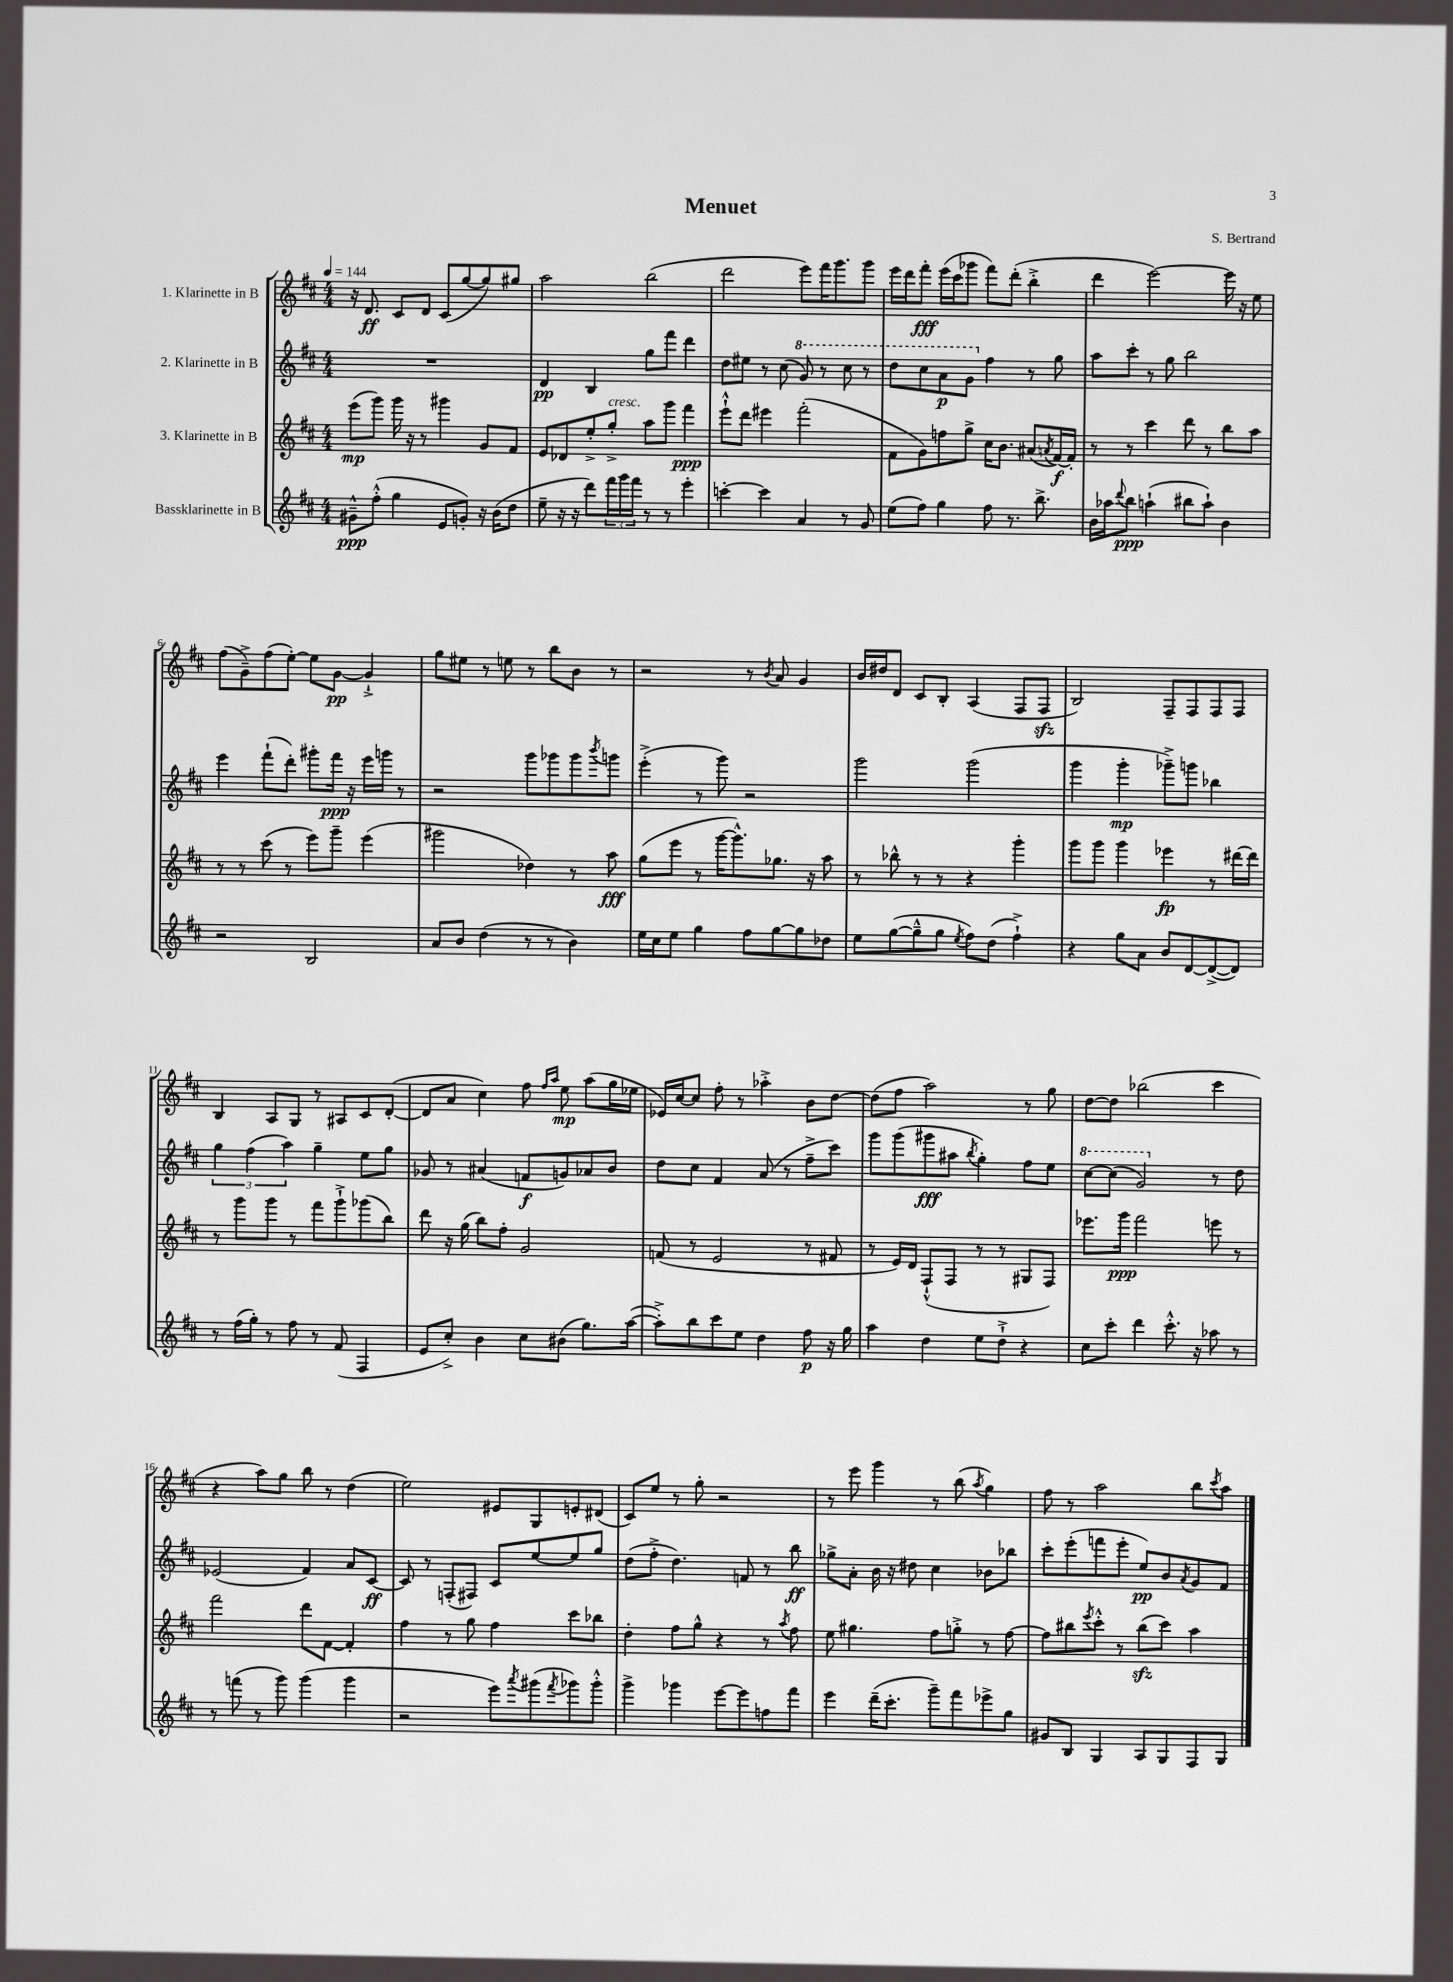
\header { title = "Menuet" composer = "S. Bertrand" }
<<
\new StaffGroup <<
\new Staff = "s0" \with { instrumentName = "1. Klarinette in B" } {
    \clef treble \key d \major \numericTimeSignature \time 4/4 \tempo 4 = 144
    r16 d'8.\ff cis'8 d'8 cis'8( g''8~ g''8) gis''8 |
    a''2 b''2( |
    d'''2 e'''8) fis'''16 g'''8. g'''8 |
    e'''16 d'''16 fis'''8-.\fff e'''16( cis'''16 ges'''8 fis'''8) d'''8-.( b''4-.-> |
    d'''4 e'''2~) e'''16 r16 e''8 |
    fis''8( g'8--->) fis''8( e''8~-.) e''8 g'8~\pp g'4-!-> |
    g''8 eis''8 r8 e''8 r8 b''8 b'8 r8 |
    r2 r8 \acciaccatura { b'8 } a'8 g'4 |
    b'16 dis''16 d'8 cis'8 b8-. a4( fis8 fis8\sfz |
    b2) fis8-- fis8 fis8 fis8 |
    b4 a8 g8 r8 ais8 cis'8 d'8~-.( |
    d'8 a'8 cis''4) fis''8 \grace { fis''16 a''16 } e''8\mp a''8( g''16 ees''16 |
    ees'16) cis''16~ cis''8 fis''8-. r8 aes''4-.-> b'8 d''8~ |
    d''8( fis''8 a''2) r8 g''8 |
    d''8~ d''8 bes''2( cis'''4 |
    r4 a''8) g''8 b''8 r8 d''4( |
    e''2) eis'8 g8 e'8-. dis'8( |
    cis'8) e''8 r8 g''8-. r2 |
    r8 e'''8 g'''4 r8 b''8( \acciaccatura { a''8 } g''4) |
    fis''8 r8 a''2 b''8 \acciaccatura { cis'''8 } a''8 \bar "|." |
}
\new Staff = "s1" \with { instrumentName = "2. Klarinette in B" } {
    \clef treble \key d \major \numericTimeSignature \time 4/4
    R1 |
    d'4\pp b4 g''8 fis'''8 d'''4 |
    d''8 eis''8 r8 cis''8( \ottava #1 g''8) r8 cis'''8 r8 |
    d'''8 cis'''8 a''8\p g''8 \ottava #0 fis''4 r8 g''8 |
    a''8 cis'''8-. r8 g''8 b''2 |
    e'''4 fis'''8-!( d'''8-.) gis'''8-. fis'''16\ppp r16 e'''16 g'''16 r8 |
    r2 g'''8 ges'''8 ges'''8 \acciaccatura { b'''8 } g'''8 |
    e'''4-.->( r8 g'''8) r2 |
    g'''2 g'''2( |
    g'''4 g'''4-.\mp ges'''8--->) g'''8 bes''4 |
    \tuplet 3/2 { g''4 fis''4( a''4) } g''4-- e''8 g''8 |
    ges'8 r8 ais'4( f'8\f g'8) aes'8 b'8 |
    d''8 cis''8 fis'4 a'8( r8 fis''8---> cis'''8) |
    g'''8 g'''8( gis'''8\fff ais''8 \acciaccatura { b''8 } g''4-.) fis''8 e''8 |
    \ottava #1 cis'''8~ cis'''8( g''2) \ottava #0 r8 d''8 |
    ees'2( fis'4) a'8 cis'8~\ff |
    cis'8 r8 f8-.( fis8) cis'8 e''8~ e''8 g''8 |
    d''8( fis''8-.-> d''4.) f'8 r8 b''8\ff |
    ges''8-> a'8-. b'16 r16 dis''8 cis''4 bes'8 bes''8 |
    cis'''8-. e'''8-.( f'''8 e'''8-. e''8\pp) b'8 \acciaccatura { a'8 } g'8 fis'8 \bar "|." |
}
\new Staff = "s2" \with { instrumentName = "3. Klarinette in B" } {
    \clef treble \key d \major \numericTimeSignature \time 4/4
    e'''8\mp( g'''8) g'''16 r16 r8 gis'''4 g'8 fis'8 |
    e'8 des'8 e''8-.-> g''8-.->^\markup { \italic "cresc." } a''8 g'''8 fis'''4\ppp |
    e'''8-!-^ d'''8 eis'''4 fis'''2-.( |
    fis'8 g'8) f''8 g''8-> cis''16 b'8. ais'8( \acciaccatura { a'8 } fis'16~\f) fis'16-. |
    r8 r8 cis'''4 d'''8 r8 b''8 a''8 |
    r8 r8 cis'''8( r8 e'''8) g'''8-- e'''4( |
    gis'''2 des''4) r8 a''8\fff |
    g''8( e'''8 r8 g'''16~ g'''8.-^) ges''8. r16 a''8 |
    r8 bes''8-^ r8 r8 r4 g'''4-. |
    g'''8 g'''8 g'''4 ees'''4\fp r8 dis'''16~ dis'''16 |
    r8 g'''8 g'''8 r8 fis'''8 g'''8-!-> ges'''8( b''8) |
    d'''8 r16 g''16( b''8) fis''8-. g'2 |
    f'8( r8 e'2 r8 fis'8 |
    r8 e'16) d'16 fis8-!-^( fis8 r8 r8 gis8 fis8) |
    ees'''8. g'''16\ppp fis'''2 e'''8 r8 |
    fis'''2 d'''8 fis'8~ fis'4-. |
    fis''4 r8 g''8 fis''4 cis'''8 bes''8 |
    d''4-. fis''8 g''8-^ r4 r8 \acciaccatura { a''8 } fis''8 |
    e''8 gis''4. fis''8 g''8-.-> r8 fis''8~ |
    fis''8 bis''8 \acciaccatura { e'''8 } cis'''8-.-^ r8 bis''8\sfz( cis'''8) a''4 \bar "|." |
}
\new Staff = "s3" \with { instrumentName = "Bassklarinette in B" } {
    \clef treble \key d \major \numericTimeSignature \time 4/4
    gis'8---^\ppp fis''8-.-^( g''4 e'8 g'8-.) r16 b'16( d''8 |
    e''8-- r16 r16 d'''8) \tuplet 3/2 { fis'''16 g'''16 fis'''16 } r8 r8 e'''4-. |
    c'''4~-. c'''4 a'4 r8 g'8 |
    e''8( fis''8) g''4 fis''8 r8. b''8.-> |
    b'16 aes''16 \appoggiatura { d'''8 } b''8\ppp a''4-!( bis''8 a''8-!) b'4 |
    r2 b2 |
    a'8 b'8 d''4( r8 r8 b'4) |
    e''16 cis''16 e''8 g''4 fis''8 g''8~ g''8 des''8 |
    e''8 g''8~( g''8---^ g''8 \acciaccatura { e''8 } fis''8) d''8( fis''4-!->) |
    r4 g''8 a'8 b'8 d'8~ d'8~->( d'8) |
    r8 fis''16( g''16-.) r8 fis''8 r8 fis'8( fis4 |
    e'8 cis''8-.->) b'4 cis''8 bis'8( g''8.) a''16~( |
    a''8-.->) b''8 cis'''8 e''8 d''4 fis''8\p r16 g''16 |
    a''4 d''4 e''8 d''8-!-> r4 |
    cis''8 cis'''8-. d'''4 cis'''8.-.-^ r16 aes''8 r8 |
    r8 f'''8( r8 g'''8) g'''4( g'''4 |
    r2 e'''8) \acciaccatura { a'''8 } gis'''8( \acciaccatura { fis'''8 } ges'''8) ges'''8-.-^ |
    g'''4-> ges'''4 e'''8~ e'''8 f''8 fis'''8 |
    e'''4 d'''16--( cis'''8.-. g'''8--) fis'''8 ees'''8-> g''8 |
    gis'8 b8 g4 a8 g8 fis8 g8 \bar "|." |
}
>>
>>
